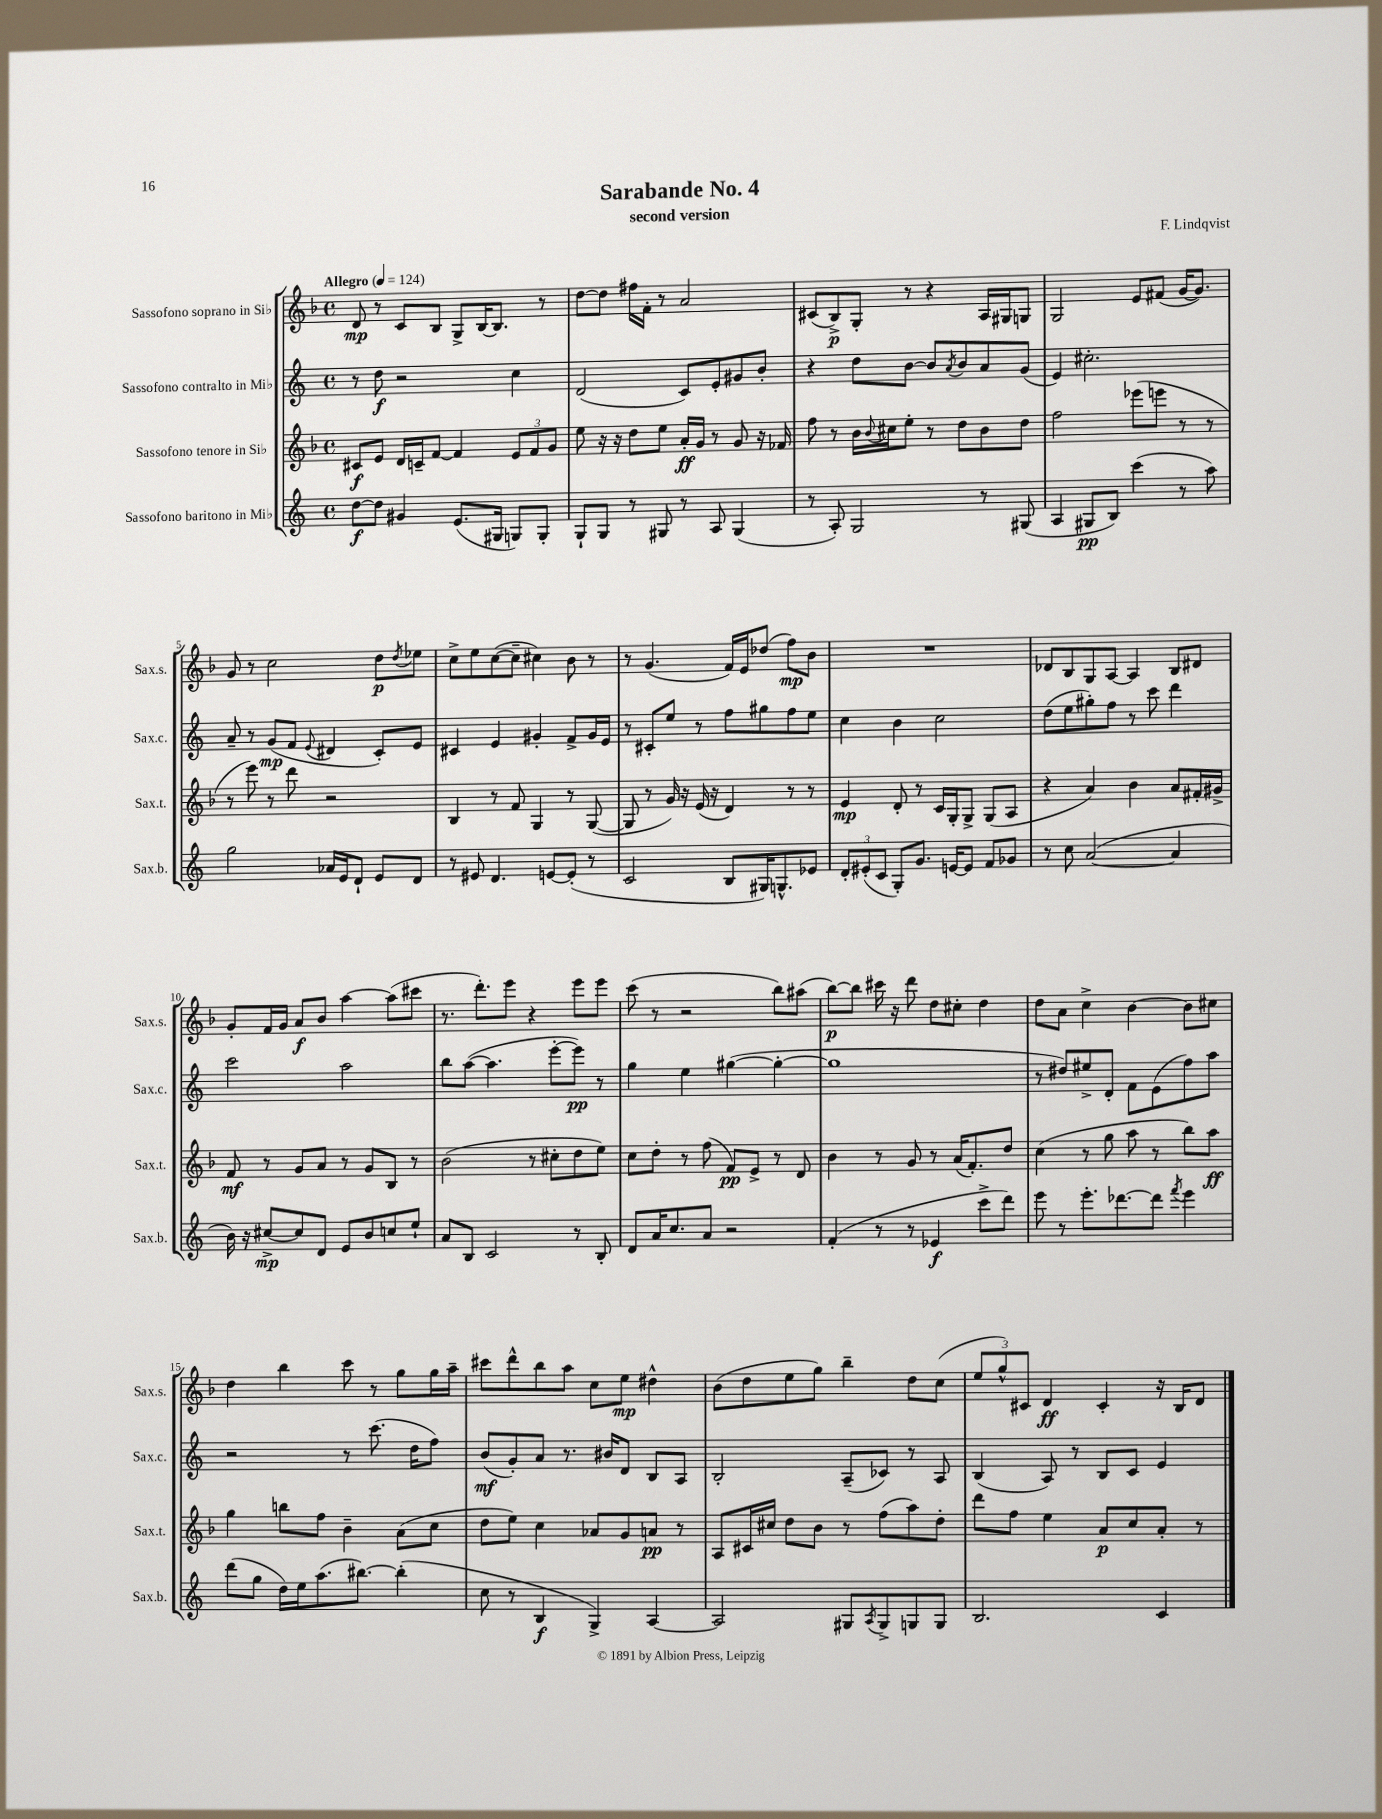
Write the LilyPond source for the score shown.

\header { title = "Sarabande No. 4" composer = "F. Lindqvist" subtitle = "second version" }
<<
\new StaffGroup <<
\new Staff = "s0" \with { instrumentName = "Sassofono soprano in Sib" shortInstrumentName = "Sax.s." } {
    \clef treble \key f \major \defaultTimeSignature \time 4/4 \tempo "Allegro" 4 = 124
    d'8\mp r8 c'8 bes8 g8-> bes16~ bes8. r8 |
    d''8~ d''8 fis''16 f'16-. r8 a'2 |
    cis'8( bes8->\p) g8-. r8 r4 a16 gis16 g8 |
    g2 e'8 fis'8( g'16~ g'8.) |
    g'8 r8 c''2 d''8\p \acciaccatura { d''8 } ees''8 |
    c''8-> e''8 c''8~( c''8-- cis''4) bes'8 r8 |
    r8 g'4.( f'16) e'16 des''8( f''8\mp) bes'8 |
    R1 |
    des'8 bes8 g8 a8~ a4 bes8 dis'8 |
    g'8-. f'16 g'16 a'8\f bes'8 a''4~ a''8( cis'''8 |
    r8. d'''8.-.) e'''8 r4 e'''8 e'''8 |
    c'''8( r8 r2 bes''8) ais''8( |
    bes''8~\p) bes''8 cis'''16 r16 d'''8 d''8 cis''8-. d''4 |
    d''8 a'8 c''4-> bes'4~ bes'8 cis''8 |
    d''4 bes''4 c'''8 r8 g''8 g''16 a''16-- |
    cis'''8 d'''8-^ bes''8 a''8 c''8 e''8\mp dis''4-^ |
    bes'8( d''8 e''8 g''8) bes''4-- d''8 c''8( |
    \tuplet 3/2 { e''8 g''8-^) cis'8 } d'4\ff cis'4-. r16 bes16 d'8 \bar "|." |
}
\new Staff = "s1" \with { instrumentName = "Sassofono contralto in Mib" shortInstrumentName = "Sax.c." } {
    \clef treble \key c \major \defaultTimeSignature \time 4/4
    r8 d''8\f r2 c''4 |
    d'2( c'8) e'8-. gis'8 b'8-. |
    r4 d''8 b'8~ b'8 \acciaccatura { a'8 } b'8 a'8 g'8( |
    e'4) cis''2.-. |
    a'8-- r8 g'8\mp( f'8 \appoggiatura { e'8 } dis'4 c'8-.) e'8 |
    cis'4 e'4 gis'4-. f'8-> gis'16 e'16 |
    r8 cis'8-. e''8 r8 f''8 gis''8 f''8 e''8 |
    c''4 b'4 c''2 |
    d''8( e''8 gis''8-.) f''8 r8 c'''8 d'''4 |
    c'''2 a''2 |
    b''8 a''8~( a''4. e'''8~-. e'''8\pp) r8 |
    g''4 e''4 gis''4~( gis''4~-. |
    gis''1 |
    r8 dis''8) eis''8-> d'8-. f'8 e'8( f''8) a''8 |
    r2 r8 c'''8.( d''16 f''8) |
    b'8\mf( g'8-.) a'8 r8. bis'16 d'8 b8 a8 |
    b2-. a8--( ces'8) r8 a8 |
    b4( a8) r8 b8 c'8 e'4 \bar "|." |
}
\new Staff = "s2" \with { instrumentName = "Sassofono tenore in Sib" shortInstrumentName = "Sax.t." } {
    \clef treble \key f \major \defaultTimeSignature \time 4/4
    cis'8\f e'8 d'16 c'16-- f'8~ f'4 \tuplet 3/2 { e'8 f'8 g'8 } |
    e''8 r16 r16 d''8 e''8 a'16-.\ff g'16 r8 g'8 r16 fes'16 |
    f''8 r8 bes'16 \appoggiatura { bes'8 } cis''16 e''8-. r8 d''8 bes'8 d''8 |
    f''2 ees'''8( e'''8 r8 r8 |
    r8 e'''8) r8 d'''8 r2 |
    bes4 r8 f'8 g4 r8 g8~( |
    g8 r8 g'16) r16 e'16( r16 d'4) r8 r8 |
    e'4\mp d'8-. r8 c'16 g16-. g8-> g8( a8 |
    r4 a'4) bes'4 a'8 fis'16-. gis'16-> |
    f'8\mf r8 g'8 a'8 r8 g'8 bes8 r8 |
    bes'2( r8 cis''8-. d''8 e''8) |
    c''8 d''8-. r8 f''8( f'8\pp) e'8-> r8 d'8 |
    bes'4 r8 g'8 r8 a'16( f'8.-.) d''8 |
    c''4( r8 g''8 a''8 r8 bes''8) a''8\ff |
    g''4 b''8 f''8 bes'4-- a'8( c''8 |
    d''8 e''8) c''4 aes'8 g'8 a'8\pp r8 |
    a8 cis'16 cis''16 d''8 bes'8 r8 f''8( a''8) d''8-. |
    d'''8 f''8 e''4 a'8\p c''8 a'8-. r8 \bar "|." |
}
\new Staff = "s3" \with { instrumentName = "Sassofono baritono in Mib" shortInstrumentName = "Sax.b." } {
    \clef treble \key c \major \defaultTimeSignature \time 4/4
    d''8~\f d''8 gis'4 e'8.( gis16 g8) g8-. |
    g8-! g8 r8 gis8 r8 a8 gis4( |
    r8 a8-.) g2 r8 gis8( |
    a4 gis8\pp b8) c'''4( r8 a''8) |
    g''2 aes'16 e'16 d'8-! e'8 d'8 |
    r8 eis'8 d'4. e'8~ e'8-.( r8 |
    c'2 b8 gis16) g8.-^ ees'8 |
    \tuplet 3/2 { d'8-. eis'8-.( c'8 } g8-.) g'8. e'16~ e'8 f'8 ges'8 |
    r8 c''8 a'2~( a'4 |
    b'16) r16 cis''8~->\mp cis''8 d'8 e'8 b'8 c''8 e''8-! |
    a'8 b8 c'2 r8 b8-. |
    d'8 a'16 c''8. a'8 r2 |
    f'4-.( r8 r8 ees'4\f c'''8-> d'''8) |
    e'''8 r8 e'''8.-. des'''8.~ des'''8 \acciaccatura { f'''8 } e'''4 |
    d'''8( g''8 d''16) e''16 a''8.( bis''8.~) bis''4-.( |
    c''8 r8 b4\f g4->) a4~ |
    a2 gis8 \acciaccatura { a8 } gis8-> g8 g8 |
    b2. c'4 \bar "|." |
}
>>
>>
